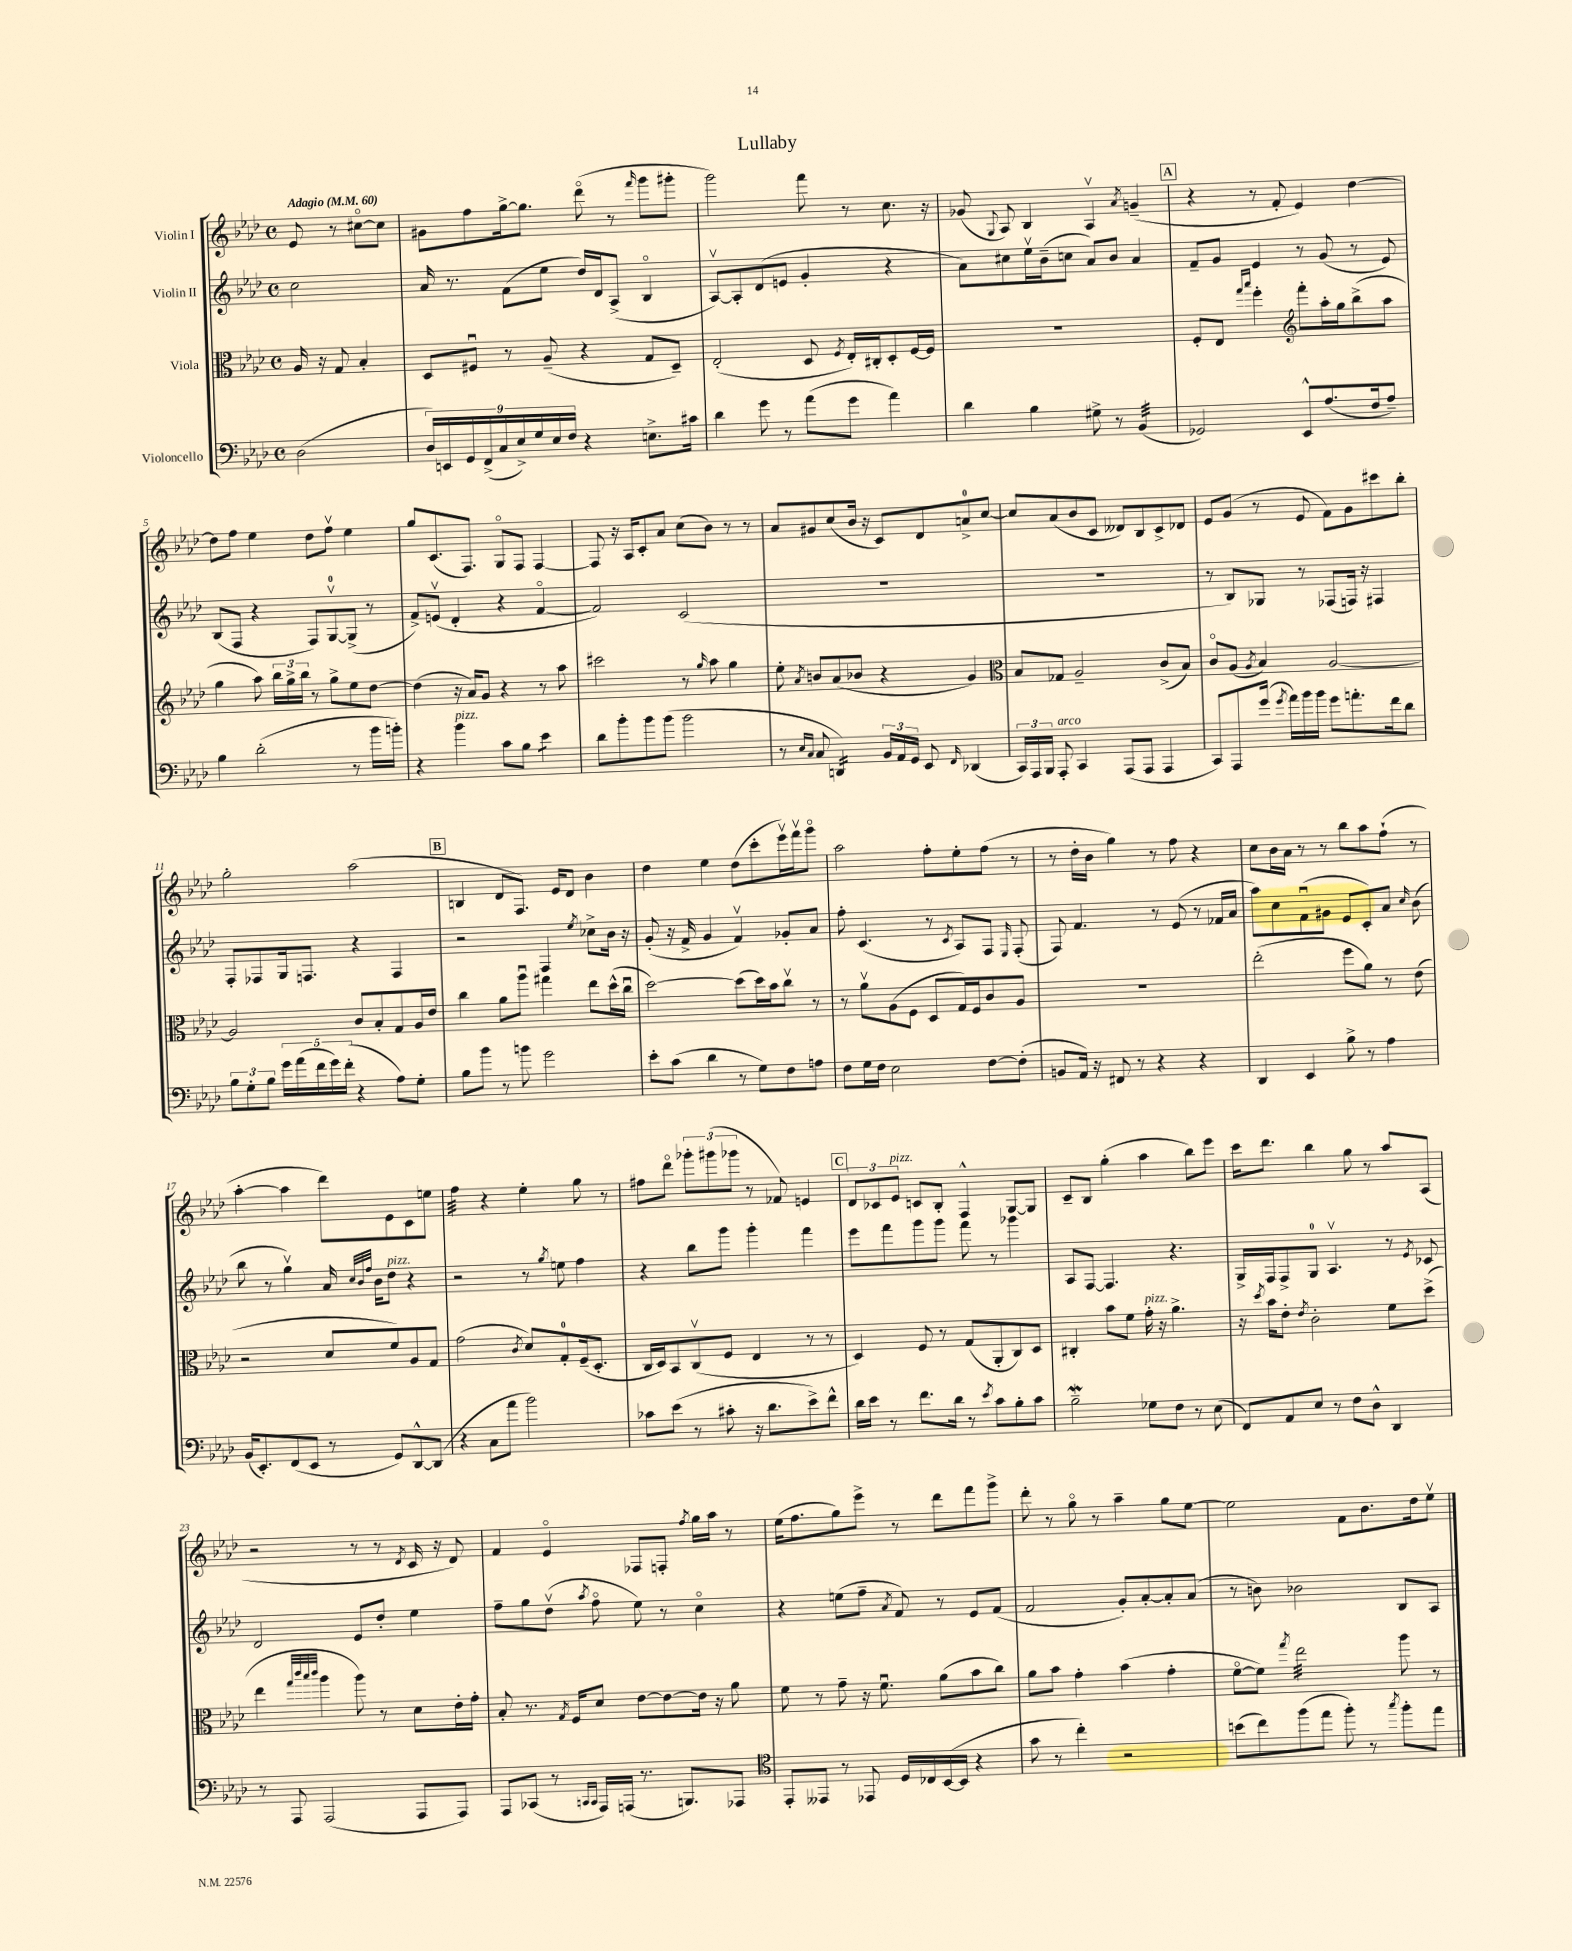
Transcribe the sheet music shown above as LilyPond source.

\header { title = "Lullaby" }
<<
\new StaffGroup <<
\new Staff = "s0" \with { instrumentName = "Violin I" } {
    \clef treble \key aes \major \defaultTimeSignature \time 4/4 \partial 2 \tempo "Adagio" 4 = 60
    \autoBeamOff ees'8 r8 cis''8[~\flageolet cis''8] |
    gis'8[ f''8 g''16~-> g''8.] des'''8\flageolet( r8 \grace { f'''16 } g'''8[ gis'''8]-. |
    g'''2) f'''8 r8 c''8. r16 |
    ges'8( \appoggiatura { g8 } aes8) bes4 aes4\upbow \acciaccatura { aes'8 } g'4--( |
    \mark \markup { \box "A" } r4 r8 f'8-. ees'4) des''4~ |
    des''8[ f''8] ees''4 des''8[ f''8]\upbow ees''4 |
    g''8[ c'8.( f8.]) g8[\flageolet f8] f4~ |
    f8 r16 aes16[ c'8-. aes'8] c''8[( bes'8]) r8 r8 |
    aes'8[ gis'8 c''8( bes'16] r16 c'8[) des'8 a'8-0-> c''8]~ |
    c''8[ aes'8( bes'8 c'8] deses'8[) bes8 c'8-> des'8] |
    ees'8[ g'8]( r8 ees'8 f'8[) g'8 cis'''8 bes''8]-. |
    g''2-. aes''2( |
    \mark \markup { \box "B" } b4 des'8[ f8.]) ees'16[ des'8] bes'4 |
    des''4 ees''4 des''8[( c'''8-. ees'''16\upbow) f'''16\upbow g'''8]\flageolet |
    aes''2 f''8[-. ees''8-. f''8]( r8 |
    r8 des''16[-. bes'16] g''4) r8 f''8 r4 |
    c''8[ bes'16 aes'16] r8 r8 bes''8[ aes''8 f''8]-!( r8 |
    aes''4~-. aes''4 des'''8[) ees'8 c'8 e''8] |
    f''4:32 r4 ees''4-. g''8 r8 |
    fis''8[ des'''8]\flageolet \tuplet 3/2 { ges'''8[-. gis'''8( ges'''8] } r8 fes'8) e'4 |
    \mark \markup { \box "C" } \tuplet 3/2 { des'8[ ces'8 ees'8]^\markup { \italic "pizz." } } c'8[ bes8]-. f4-^ g8[~ g8] |
    c'8[-- bes8] g''4-.( aes''4 bes''8[) ees'''8] |
    c'''16[ des'''8.] bes''4 g''8 r8 aes''8[ aes8]( |
    r2 r8 r8 \acciaccatura { des'8 } c'16 r16 des'8) |
    f'4 ees'4\flageolet fes8[ f8]-. \acciaccatura { f''8 } g''16[ aes''16] r8 |
    ees''16[( f''8. g''8) ees'''8]-> r8 des'''8[ f'''8 g'''8]-> |
    des'''8-. r8 g''8\flageolet r8 aes''4-- g''8[ ees''8]~ |
    ees''2 f'8[ bes'8. des''16 ees''8]\upbow \bar "|." |
}
\new Staff = "s1" \with { instrumentName = "Violin II" } {
    \clef treble \key aes \major \defaultTimeSignature \time 4/4 \partial 2
    \autoBeamOff c''2 |
    aes'16 r8. f'8[( ees''8] des''16[) des'16 aes8]->( bes4\flageolet |
    aes8[~\upbow) aes8-. des'8( e'8] g'4-. r4 |
    aes'8[) cis''8 ees''16\upbow bes'16--( c''8] aes'8[) bes'8] aes'4 |
    \mark \markup { \box "A" } f'8[-- g'8] ees'4 r8 g'8( r8 ees'8) |
    bes8[( f8] r4 f8[) g8-0~\upbow g8]->( r8 |
    f'8[->) e'8]\upbow( des'4-. r4 f'4~\flageolet |
    f'2) c'2( |
    R1 |
    R1 |
    r8 bes8[) ges8] r8 fes8[( f16]) r16 fis4 |
    f8[-. fes8 g16 f8.] r4 f4 |
    \mark \markup { \box "B" } r2 f4 \acciaccatura { ees''8 } ces''8[-> bes'16] r16 |
    g'8-.( r16 f'16-> g'4 f'4\upbow) ges'8[-. aes'8] |
    f''8-. c'4.( r8 \acciaccatura { c'8 } aes8[) f8] \grace { ees16 } f8-.( |
    f8) f'4. r8 ees'8( r8 fes'16[ aes'16] |
    aes''8[) c''8 f'8\downbow( gis'8] ees'8[ c'8-.) aes'8] \grace { c''16 } bes'8( |
    bes''8 r8 g''4\upbow) aes'16 \grace { c''32[ bes'32 f''32] } bes'16[ des''8]^\markup { \italic "pizz." } r4 |
    r2 r8 \acciaccatura { g''8 } e''8 f''4 |
    r4 bes''8[ g'''8] g'''4-. f'''4 |
    \mark \markup { \box "C" } ees'''8[ f'''8 g'''8 g'''8] f'''8 r8 ges'''4 |
    aes8[ f8]~ f4. r4. |
    g16[-> f16 f8-> g8]-0 aes4.\upbow r8 \acciaccatura { ees'8 } ces'8 |
    des'2 ees'8[ des''8]-. ees''4 |
    f''8[-- g''8 des''8]\upbow( \acciaccatura { aes''8 } f''8\flageolet ees''8) r8 c''4\flageolet |
    r4 e''8[( f''8]-- \acciaccatura { aes'8 } f'8) r8 ees'8[ f'8]( |
    f'2 g'8[-.) aes'8~-. aes'8-. aes'8]( |
    r8 b'8) bes'2 bes8[ aes8] \bar "|." |
}
\new Staff = "s2" \with { instrumentName = "Viola" } {
    \clef alto \key aes \major \defaultTimeSignature \time 4/4 \partial 2
    \autoBeamOff aes16 r16 g8 bes4-. |
    des8[ fis8]\downbow r8 aes8--( r4 g8[ des8]--) |
    ees2-.( des8 \acciaccatura { f8 } ees16[-.) cis16-. des8-. f16~ f16] |
    R1 |
    \mark \markup { \box "A" } f8[-. ees8] \grace { g''16[ bes''16] } f''4-. \clef treble f'''8[-. aes''16-. g''16 bes''8->( aes''8] |
    g''4 aes''8) \tuplet 3/2 { bes''16[ g''16-> bes''16] } r8 g''8[-> ees''8 des''8]~ |
    des''4( r16 aes'16[) g'8] r4 r8 aes''8 |
    cis'''2 r8 \grace { g''16 } aes''8 g''4 |
    ees''8-. \acciaccatura { aes'8 } b'8[ aes'8( bes'8] r4 g'4) |
    \clef alto bes8[ ges8] aes2-- c'8[->( bes8]) |
    c'8[\flageolet aes8]( \acciaccatura { aes8 } bes4) aes2~ |
    aes2 c'8[ bes8-. g8 aes16 ees'16] |
    \mark \markup { \box "B" } c''4 aes'8[ aes''8]\downbow gis''4 ees''8[ des''16-^( c''16]\downbow |
    des''2~) des''8[( des''16) bes'16 c''8]\upbow r8 |
    r8 aes'8[\upbow aes8( f8] des8[ g16) f16 c'8 aes8] |
    R1 |
    ees''2-.( f''8[ aes'8]) r8 ees'8( |
    r2 des'8[ f'8) aes8 g8] |
    g'2( \acciaccatura { c'8 } des'8[) g8-0-. f16--( des8.]-. |
    c16[ des16) bes,8 c8\upbow( f8] ees4 r8 r8 |
    \mark \markup { \box "C" } des4) f8 r8 g8[( aes,8-. c8) des8] |
    cis4-. bes'8[ f'8] g'16-.^\markup { \italic "pizz." } r16 aes'4.-> |
    r16 \acciaccatura { des''8 } bes'16[ ees'8]-. \acciaccatura { ees'8 } c'2-. f'8[ des''8]->( |
    ees''4 \grace { g''32[ c'''32 bes''32 c'''32] } aes''4 aes''8) r8 des'8[ ees'16-. g'16]-. |
    bes8-. r8. \acciaccatura { g8 } f16[ des'8] ees'8[~ ees'8~ ees'16] r16 aes'8 |
    f'8 r8 g'8-- r16 f'8.\downbow aes'8[( bes'8 c''8]) |
    aes'8[ bes'8] g'4-. bes'4( g'4-. |
    f'8[~\flageolet f'8]) \acciaccatura { g''8 } ees''2:32 aes''8 r8 \bar "|." |
}
\new Staff = "s3" \with { instrumentName = "Violoncello" } {
    \clef bass \key aes \major \defaultTimeSignature \time 4/4 \partial 2
    \autoBeamOff des2( |
    \tuplet 9/8 { des16[) e,16 g,16 f,16->( c16 ees16->) g16 ees16 f16] } r4 e8.[-> cis'16] |
    des'4 g'8 r8 aes'8[( g'8] aes'4) |
    des'4 bes4 gis8-> r8 bes,4:32( |
    \mark \markup { \box "A" } ges,2) ees,8[-^ aes8.( f16 aes8]--) |
    bes4 des'2-.( r8 bes'16[ b'16]-.) |
    r4 bes'4^\markup { \italic "pizz." } c'8[ bes8] ees'4:8 |
    des'8[ bes'8-. bes'8 bes'8]( bes'2 |
    r8 \grace { ees16[ c16] } c8 d,4:16) \tuplet 3/2 { bes,16[ aes,16 g,16] } ees,8 \grace { f,16 } des,4( |
    \tuplet 3/2 { c,16[) aes,,16 bes,,16] } aes,,8-.^\markup { \italic "arco" } c,4 aes,,8[( aes,,8] aes,,4 |
    c,8[) aes,,8 g'16]( \acciaccatura { g'8 } aes'16[) bes'16 bes'16] g'8[ a'8.-. f'16 des'8] |
    \tuplet 3/2 { bes8[ g8-. bes8] } \tuplet 5/4 { g'16[ aes'16( f'16 g'16) f'16]-.( } r4 aes8[) g8]-. |
    \mark \markup { \box "B" } bes8[ bes'8] r8 b'8 g'2 |
    ees'8[-. c'8]( des'4 r8 g8[) f8 a8] |
    f8[ g16 f16] ees2 f8[~ f8]-.( |
    b,8[ aes,16]) r16 fis,8 r8 r4 r4 |
    des,4 ees,4 bes8-> r8 aes4 |
    bes,16[( ees,8.-.) f,8( ees,8] r8 g,8[) des,8~-^ des,8]( |
    r4 c8[ aes'8] bes'2) |
    ces'8[ ees'8]( r8 cis'8-. r16 des'8.[ ees'8->) f'8]-^ |
    \mark \markup { \box "C" } des'16[ ees'16] r8 f'8.[ des'16] r8 \acciaccatura { ees'8 } c'8[ bes8-. c'8] |
    bes2--\mordent ges8[ f8] r8 ees8( |
    f,8[) aes,8 ees8] r8 f8[ des8]-^ des,4 |
    r8 aes,,8 aes,,2( aes,,8[ aes,,8]) |
    aes,,8[ ces,8]( r8 \grace { c,16[ c,16] } aes,,16[) a,,16]( r8. b,,8.[) aes,,8] |
    \clef tenor ees,8[-. eeses,8] r8 ees,8 des16[ ces16 bes,16~( bes,16] r4 |
    g'8 r8 c''4-.) r2 |
    b'8[( c''8) f''8( ees''8] f''8-.) r8 \acciaccatura { g''8 } f''8[-. ees''8] \bar "|." |
}
>>
>>
